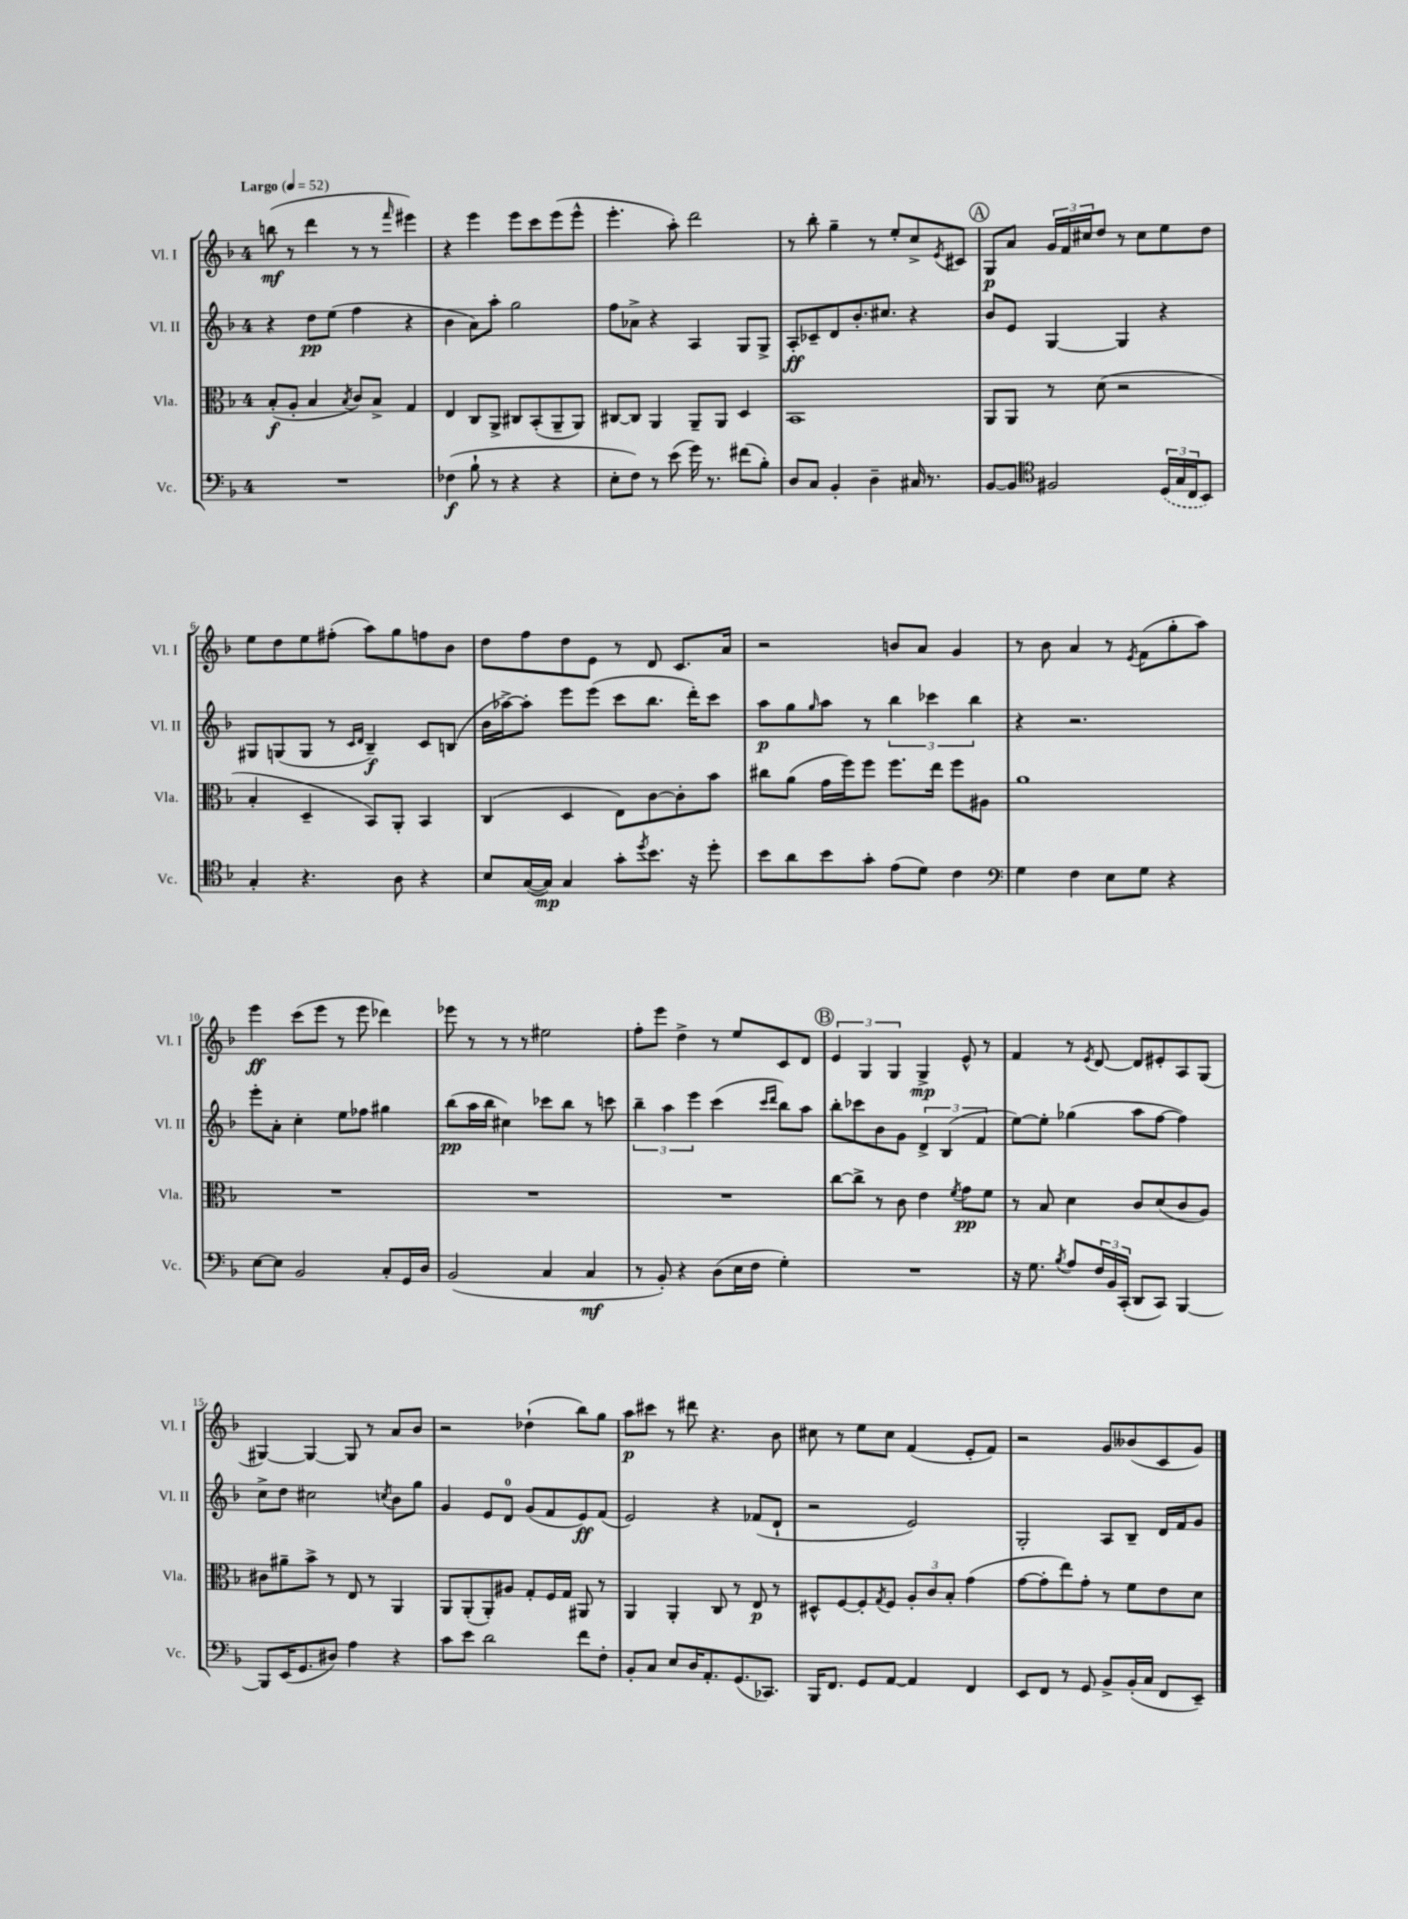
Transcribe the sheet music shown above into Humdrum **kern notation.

**kern	**dynam	**kern	**dynam	**kern	**dynam	**kern	**dynam
*part4	*part4	*part3	*part3	*part2	*part2	*part1	*part1
*staff4	*staff4	*staff3	*staff3	*staff2	*staff2	*staff1	*staff1
*I"Vc.	*	*I"Vla.	*	*I"Vl. II	*	*I"Vl. I	*
*I'Vc.	*	*I'Vla.	*	*I'Vl. II	*	*I'Vl. I	*
*clefF4	*	*clefC3	*	*clefG2	*	*clefG2	*
*k[b-]	*	*k[b-]	*	*k[b-]	*	*k[b-]	*
*M4/4	*	*M4/4	*	*M4/4	*	*M4/4	*
*MM52	*	*MM52	*	*MM52	*	*MM52	*
=1	=1	=1	=1	=1	=1	=1	=1
!	!	!	!	!	!	!LO:TX:a:B:t=Largo	!
1r	.	(8B-'/L	f	4r	.	(8bbn\	mf
.	.	8A'/J	.	.	.	8r	.
.	.	4B-/	.	8dd\L	pp	4ddd\	.
.	.	.	.	(8ee\J	.	.	.
.	.	8qB-/	.	.	.	.	.
.	.	8c/L)	.	4ff\	.	8r	.
.	.	8B-^/J	.	.	.	8r	.
.	.	.	.	.	.	16qqfff/	.
.	.	4G/	.	4r	.	4eee#X\)	.
=2	=2	=2	=2	=2	=2	=2	=2
(4F-X\	f	4E/	.	4b-\	.	4r	.
8B-`\	.	8C/L	.	8a\L)	.	4eee\	.
8r	.	8AA^/J	.	8aa'\J	.	.	.
4r	.	8C#X/L	.	2gg\	.	8eee\L	.
.	.	(8BB-'/	.	.	.	8ccc\	.
4r	.	8AA~/	.	.	.	(8eee\	.
.	.	8AA/J)	.	.	.	8eee^^\J	.
=3	=3	=3	=3	=3	=3	=3	=3
8E'\L	.	[8C#X/L	.	8ff\L	.	4.eee'\	.
8F\J)	.	8C#/J]	.	8a-X^\J	.	.	.
8r	.	4AA/	.	4r	.	.	.
(8e\	.	.	.	.	.	8aa'\)	.
16g\)	.	8AA~/L	.	4A/	.	2ddd\	.
8.r	.	.	.	.	.	.	.
.	.	8AA/J	.	.	.	.	.
(8f#X\L	.	4D/	.	8G/L	.	.	.
8B-'\J)	.	.	.	8G^/J	.	.	.
=4	=4	=4	=4	=4	=4	=4	=4
8D/L	.	1BB-	.	8A'/L	ff	8r	.
8C/J	.	.	.	8c-X~/	.	8bb-'\	.
4BB-'/	.	.	.	8d/	.	4gg~\	.
.	.	.	.	8.b-'/	.	.	.
4D~\	.	.	.	.	.	8r	.
.	.	.	.	8.cc#X/J	.	.	.
.	.	.	.	.	.	8ee'/L	.
16C#X/	.	.	.	4r	.	8cc^/	.
8.r	.	.	.	.	.	.	.
.	.	.	.	.	.	8qe/	.
.	.	.	.	.	.	8c#X/J	.
!!LO:REH:place=s1:t=A
=5	=5	=5	=5	=5	=5	=5	=5
[8BB-/L	.	8AA/L	.	8b-/L	.	8G/L	p
8BB-/J]	.	8AA/J	.	8e/J	.	8a/J	.
*clefC4	*	*	*	*	*	*	*
2F#X/	.	8r	.	[4G/	.	24g/LL	.
.	.	.	.	.	.	24f/	.
.	.	.	.	.	.	24cc#X/J	.
.	.	(8d\	.	.	.	8dd/J	.
.	.	2r	.	4G/]	.	8r	.
.	.	.	.	.	.	8cc#\L	.
(24D/LL	.	.	.	4r	.	8ee\	.
24G/	.	.	.	.	.	.	.
24C/J	.	.	.	.	.	.	.
8BB-/J)	.	.	.	.	.	8dd\J	.
!!LO:LB:g=z
=6	=6	=6	=6	=6	=6	=6	=6
4G'/	.	4B-'/	.	8G#X/L	.	8ee\L	.
.	.	.	.	(8Gn/	.	8dd\	.
4.r	.	4D~/	.	8G/J	.	8ee\	.
.	.	.	.	8r	.	(8ff#X'\J	.
.	.	.	.	16qqc/LL	.	.	.
.	.	.	.	16qqd/JJ	.	.	.
.	.	8BB-/L)	.	4B-~/)	f	8aa\L)	.
8A\	.	8AA'/J	.	.	.	8gg\	.
4r	.	4BB-/	.	8c/L	.	8ffn\	.
.	.	.	.	(8Bn/J	.	8b-\J	.
=7	=7	=7	=7	=7	=7	=7	=7
8B-/L	.	(4C/	.	16b-\LL	.	8dd\L	.
.	.	.	.	[16aa-X^\J)	.	.	.
([16G/L	.	.	.	8aa-'\J]	.	8ff\	.
16G/JJ])	mp	.	.	.	.	.	.
4G/	.	4D/	.	8eee\L	.	8dd\	.
.	.	.	.	(8eee\J	.	8e\J	.
8g'\L	.	8E\L)	.	8ccc\L	.	8r	.
8qdd/	.	.	.	.	.	.	.
8.b-\J	.	[8c\	.	8.bb-\J	.	8d/	.
.	.	8c'\]	.	.	.	8.c/L	.
16r	.	.	.	16ddd'\KL)	.	.	.
8dd'\	.	8b-\J	.	8ccc\J	.	.	.
.	.	.	.	.	.	16a/Jk	.
=8	=8	=8	=8	=8	=8	=8	=8
8b-\L	.	8cc#X\L	.	8aa\L	p	2r	.
8a\	.	(8a\J	.	8gg\	.	.	.
.	.	.	.	16qqgg/	.	.	.
8b-\	.	16g\LL	.	8aa\J	.	.	.
.	.	16ff\J)	.	.	.	.	.
8g'\J	.	8ff\J	.	8r	.	.	.
(8e\L	.	8.ff\L	.	6bb-\	.	8bn/L	.
8d\J)	.	.	.	.	.	8a/J	.
.	.	.	.	6ccc-X\	.	.	.
.	.	16ee\Jk	.	.	.	.	.
4c\	.	8ff\L	.	.	.	4g/	.
.	.	.	.	6bb-\	.	.	.
.	.	8A#X\J	.	.	.	.	.
=9	=9	=9	=9	=9	=9	=9	=9
*clefF4	*	*	*	*	*	*	*
4G\	.	1a	.	4r	.	8r	.
.	.	.	.	.	.	8b-\	.
4F\	.	.	.	2.r	.	4a/	.
8E\L	.	.	.	.	.	8r	.
.	.	.	.	.	.	8qe/	.
8G\J	.	.	.	.	.	(8f\L	.
4r	.	.	.	.	.	8gg'\	.
.	.	.	.	.	.	8aa\J)	.
!!LO:LB:g=z
=10	=10	=10	=10	=10	=10	=10	=10
[8E\L	.	1r	.	8eee'\L	.	4eee\	ff
8E\J]	.	.	.	8a'\J	.	.	.
2BB-/	.	.	.	4cc'\	.	(8ccc\L	.
.	.	.	.	.	.	8eee\J	.
.	.	.	.	8ee\L	.	8r	.
.	.	.	.	8ff-X\J	.	8eee\	.
8C'/L	.	.	.	4gg#X\	.	4ddd-X\)	.
16GG/L	.	.	.	.	.	.	.
16D/JJ	.	.	.	.	.	.	.
=11	=11	=11	=11	=11	=11	=11	=11
(2BB-/	.	1r	.	(8bb-\L	pp	8eee-X\	.
.	.	.	.	16aa\L	.	8r	.
.	.	.	.	16bb-\JJ	.	.	.
.	.	.	.	4cc#X\)	.	8r	.
.	.	.	.	.	.	8r	.
4C/	.	.	.	8ccc-X\L	.	2ee#X\	.
.	.	.	.	8bb-\J	.	.	.
4C/	mf	.	.	8r	.	.	.
.	.	.	.	8cccn\	.	.	.
=12	=12	=12	=12	=12	=12	=12	=12
8r	.	1r	.	6bb-~\	.	8ff'\L	.
8BB-'/)	.	.	.	.	.	8eee\J	.
.	.	.	.	6aa\	.	.	.
4r	.	.	.	.	.	4dd^\	.
.	.	.	.	6eee\	.	.	.
(8D\L	.	.	.	(4ccc\	.	8r	.
16E\L	.	.	.	.	.	8ee/L	.
16F\JJ	.	.	.	.	.	.	.
.	.	.	.	16qqccc/LL	.	.	.
.	.	.	.	16qqddd/JJ	.	.	.
4G'\)	.	.	.	8bb-\L)	.	8c/	.
.	.	.	.	8aa\J	.	8d/J	.
!!LO:REH:place=s1:t=B
=13	=13	=13	=13	=13	=13	=13	=13
1r	.	[8cc\L	.	8bb-'\L	.	6e/	.
.	.	8cc^\J]	.	8ccc-X\	.	.	.
.	.	.	.	.	.	6G/	.
.	.	8r	.	8b-\	.	.	.
.	.	.	.	.	.	6G/	.
.	.	8c\	.	8g\J	.	.	.
.	.	4e\	.	6d^/	.	4G^/	mp
.	.	.	.	(6B-/	.	.	.
.	.	8qf/	.	.	.	.	.
.	.	8g\L	pp	.	.	8e^^/	.
.	.	.	.	6f/	.	.	.
.	.	8f\J	.	.	.	8r	.
=14	=14	=14	=14	=14	=14	=14	=14
16r	.	8r	.	[8ee\L)	.	4f/	.
8.G\	.	.	.	.	.	.	.
.	.	8B-/	.	8ee'\J]	.	.	.
8qB-/	.	.	.	.	.	.	.
8A/L	.	4d\	.	(4gg-X\	.	8r	.
.	.	.	.	.	.	8qe/	.
24F/L	.	.	.	.	.	[8d/	.
24BB-/	.	.	.	.	.	.	.
(24CC'/JJ	.	.	.	.	.	.	.
8DD/L	.	8c/L	.	8aa\L	.	8d/L]	.
8CC/J)	.	(8d/	.	[8ff\J	.	8e#X'/	.
[4BBB-/	.	8c/	.	4ff\])	.	8A/	.
.	.	8A/J)	.	.	.	(8G/J	.
!!LO:LB:g=z
=15	=15	=15	=15	=15	=15	=15	=15
8BBB-/L]	.	8c#X\L	.	8cc^\L	.	[4G#X/)	.
(16EE/K	.	8a#X~\	.	8dd\J	.	.	.
8.GG/	.	.	.	.	.	.	.
.	.	8b-^\J	.	2cc#X\	.	4G#/_	.
8D#X/J)	.	8r	.	.	.	.	.
4A\	.	8E/	.	.	.	8G#/]	.
.	.	8r	.	.	.	8r	.
.	.	.	.	8qccn/	.	.	.
4r	.	4AA/	.	8b-\L	.	8a/L	.
.	.	.	.	8gg\J	.	8b-/J	.
=16	=16	=16	=16	=16	=16	=16	=16
8c\L	.	8AA/L	.	4g/	.	2r	.
8e\J	.	(8AA'/	.	.	.	.	.
2d\	.	8AA'/)	.	8e/L	.	.	.
.	.	8A#X/J	.	8d/J	.	.	.
.	.	8G'/L	.	(8g/L	.	(4dd-X`\	.
.	.	16F/L	.	8f/	.	.	.
.	.	16G/JJ	.	.	.	.	.
8f\L	.	8AA#X/	.	8e/)	ff	8bb-\L)	.
8F'\J	.	8r	.	(8f/J	.	8gg\J	.
=17	=17	=17	=17	=17	=17	=17	=17
8BB-'/L	.	4AA/	.	2e/)	.	8aa\L	p
8C/J	.	.	.	.	.	8ccc#X\J	.
8E/L	.	4AA'/	.	.	.	8r	.
16D/K	.	.	.	.	.	8ddd#X\	.
8.AA'/	.	.	.	.	.	.	.
.	.	8C/	.	4r	.	4.r	.
(8.GG/	.	8r	.	.	.	.	.
.	.	8E/	p	(8f-X/L	.	.	.
8.CC-X/J)	.	.	.	.	.	.	.
.	.	8r	.	8d`/J	.	8b-\	.
=18	=18	=18	=18	=18	=18	=18	=18
16BBB-/KL	.	8D#X^^/L	.	2r	.	8cc#X\	.
8.FF/J	.	.	.	.	.	.	.
.	.	[8F/	.	.	.	8r	.
8GG/L	.	8F'/]	.	.	.	8ee\L	.
.	.	8qG/	.	.	.	.	.
[8AA/J	.	8F/J	.	.	.	8cc#\J	.
4AA/]	.	12A'/L	.	2e/)	.	(4f/	.
.	.	12c/	.	.	.	.	.
.	.	12B-'/J	.	.	.	.	.
4FF/	.	(4g\	.	.	.	8e'/L	.
.	.	.	.	.	.	8f/J)	.
=19	=19	=19	=19	=19	=19	=19	=19
8EE/L	.	[8g\L	.	2G'/	.	2r	.
8FF/J	.	8g'\]	.	.	.	.	.
8r	.	8ee\)	.	.	.	.	.
8GG/	.	8g'\J	.	.	.	.	.
8BB-^/L	.	8r	.	8A/L	.	8g/L	.
(16BB-'/L	.	8f\L	.	8B-~/J	.	(8b--X/	.
16C/JJ	.	.	.	.	.	.	.
8FF/L	.	8e\	.	16d/LL	.	8c/	.
.	.	.	.	16f/J	.	.	.
8EE~/J)	.	8d\J	.	8g/J	.	8g/J)	.
==	==	==	==	==	==	==	==
*-	*-	*-	*-	*-	*-	*-	*-
